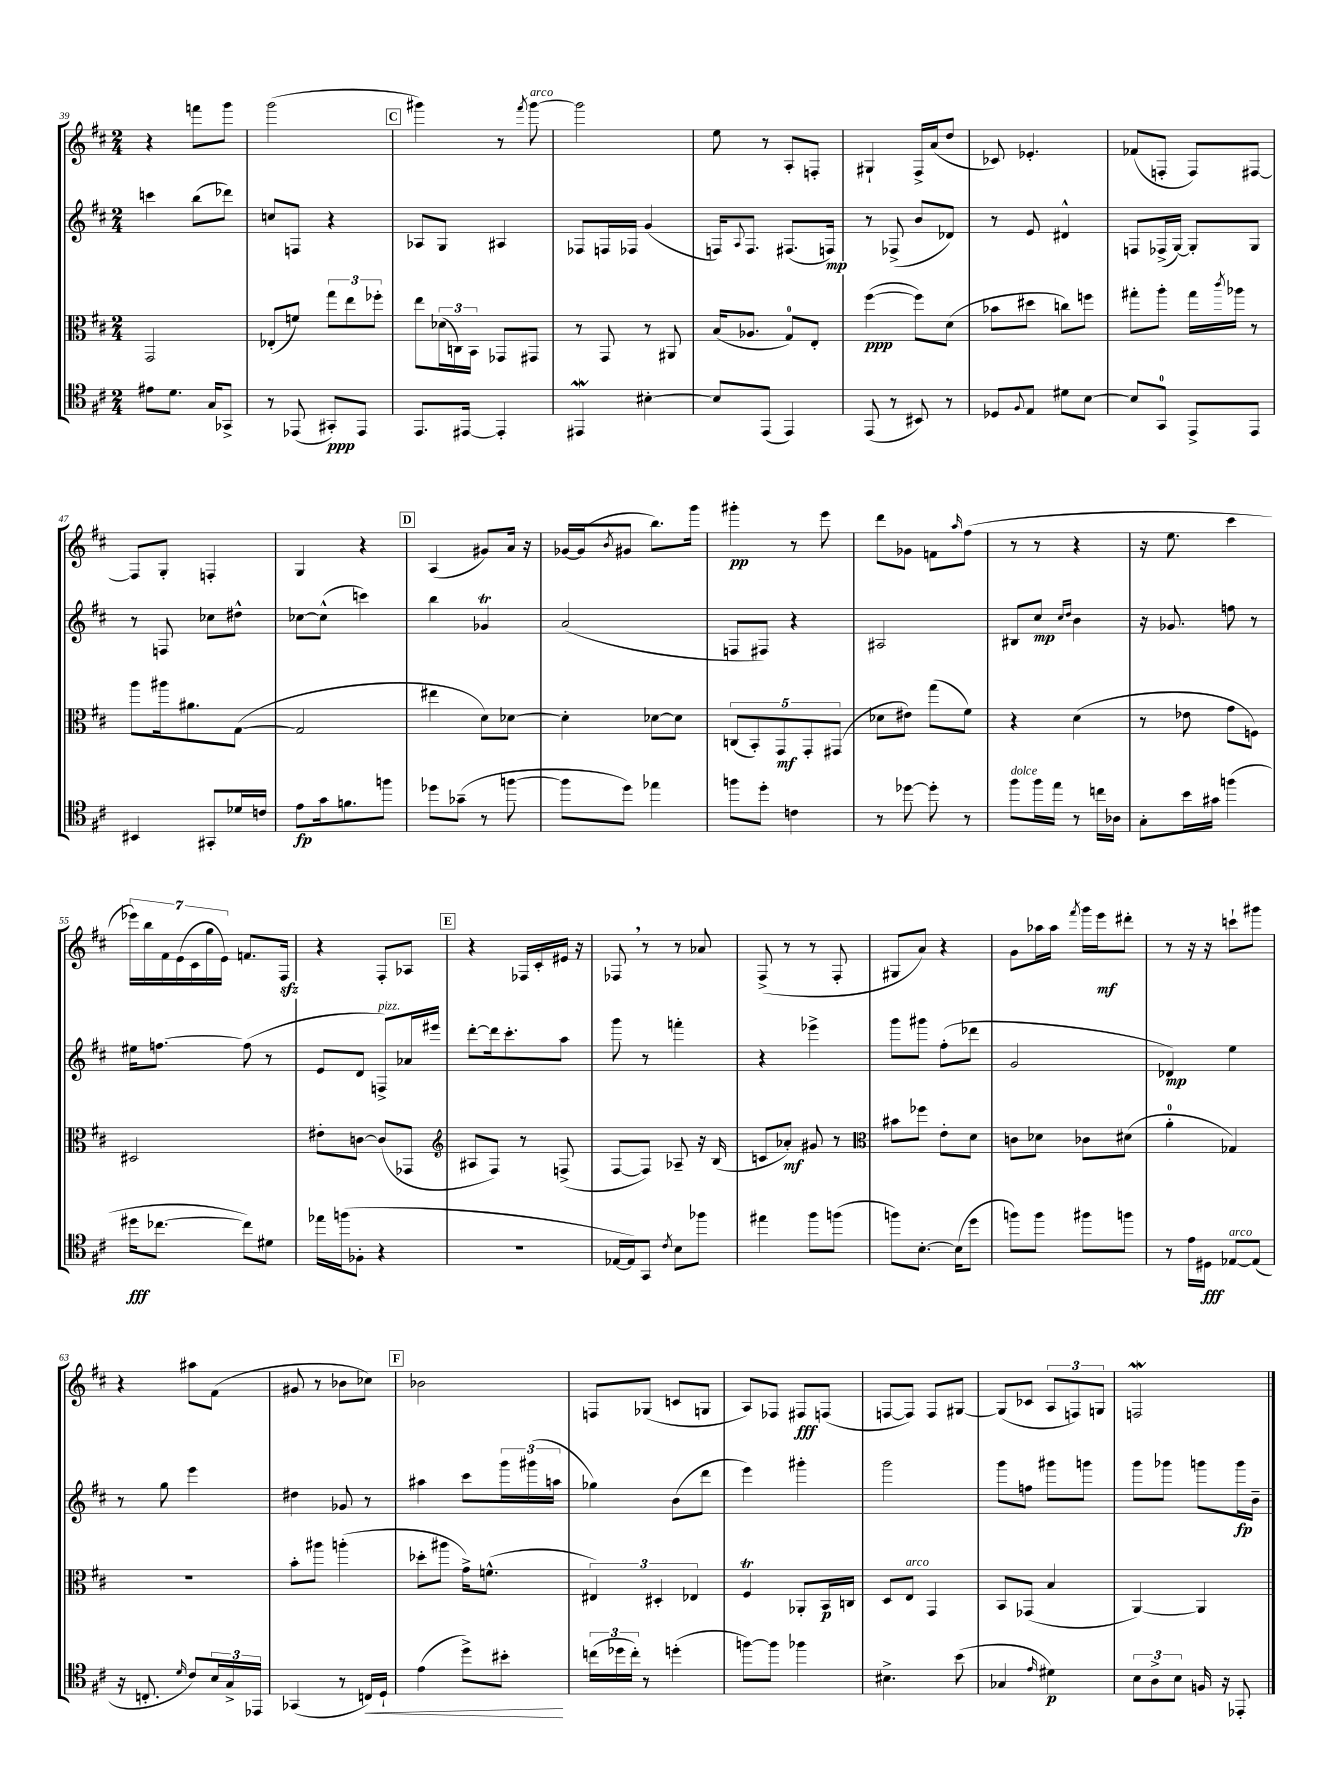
<<
\new StaffGroup <<
\new Staff = "s0" {
    \clef treble \key d \major \numericTimeSignature \time 2/4
    r4 f'''8 g'''8 |
    g'''2( |
    \mark \markup { \box "C" } gis'''4) r8 \acciaccatura { fis'''8 } gis'''8~^\markup { \italic "arco" } |
    gis'''2 |
    e''8 r8 a8-. f8-. |
    gis4-! fis16-> a'16( d''8 |
    ces'8) ees'4.-. |
    fes'8( f8-. f8) fis8~ |
    fis8 g8-. f4-. |
    g4 r4 |
    \mark \markup { \box "D" } a4( gis'8) a'16 r16 |
    ges'16~ ges'16( \acciaccatura { b'8 } gis'8 b''8.) g'''16 |
    gis'''4-.\pp r8 e'''8 |
    d'''8 ges'8 f'8 \grace { a''16 } fis''8( |
    r8 r8 r4 |
    r16 e''8. cis'''4 |
    \tuplet 7/4 { ees'''16) b''16 fis'16 e'16( cis'16 g''16 e'16) } f'8. fis16\sfz |
    r4 fis8-. aes8 |
    \mark \markup { \box "E" } r4 fes16 cis'16-. eis'16 r16 |
    fes8 \breathe r8 r8 aes'8 |
    fis8->( r8 r8 fis8-. |
    gis8 a'8) r4 |
    g'8 aes''16 aes''16 \acciaccatura { fis'''8 } g'''16 e'''16\mf dis'''8-. |
    r8 r16 r16 c'''8-! gis'''8 |
    r4 ais''8 fis'8( |
    gis'8 r8 bes'8 ces''8) |
    \mark \markup { \box "F" } bes'2 |
    f8 ges8( c'8 g8 |
    a8) fes8 fis8\fff f8( |
    f8~ f8) f8 gis8~ |
    gis8( ces'8 \tuplet 3/2 { a8 f8) g8 } |
    f2\mordent \bar "|." |
}
\new Staff = "s1" {
    \clef treble \key d \major \numericTimeSignature \time 2/4
    c'''4 b''8( des'''8) |
    c''8 f8 r4 |
    \mark \markup { \box "C" } aes8 g8 ais4 |
    fes8 f16 fes16 g'4( |
    f16) \appoggiatura { a8 } f8. fis8.( f16\mp) |
    r8 fes8->( b'8 des'8) |
    r8 e'8 dis'4-^ |
    f8 fes16->( g16~) g8-. g8 |
    r8 f8 ces''8 dis''8-^ |
    ces''8~ ces''8-^( c'''4) |
    \mark \markup { \box "D" } b''4 ges'4\trill |
    a'2( |
    f8 fis8) r4 |
    ais2 |
    bis8 cis''8\mp \grace { cis''16 d''16 } b'4 |
    r16 ges'8. f''8 r8 |
    eis''16 f''8.~ f''8( r8 |
    e'8 d'8 f8->^\markup { \italic "pizz." }) aes'16 eis'''16 |
    \mark \markup { \box "E" } d'''8~-. d'''16 cis'''8.-. a''8 |
    g'''8 r8 f'''4-. |
    r4 ees'''4-> |
    g'''8 gis'''8 fis''8-.( des'''8 |
    g'2 |
    des'4\mp) e''4 |
    r8 g''8 e'''4 |
    dis''4 ges'8 r8 |
    \mark \markup { \box "F" } ais''4 cis'''8 \tuplet 3/2 { g'''16 gis'''16( a''16 } |
    ges''4) b'8( d'''8 |
    e'''4) gis'''4-. |
    g'''2 |
    g'''8 f''8 gis'''8 g'''8 |
    g'''8 ges'''8 g'''8 g'''16\fp b'16-- \bar "|." |
}
\new Staff = "s2" {
    \clef alto \key d \major \numericTimeSignature \time 2/4
    g,2 |
    ees8-.( f'8) \tuplet 3/2 { g''8 e''8 fes''8-. } |
    \mark \markup { \box "C" } e''8 \tuplet 3/2 { des'16( c16) b,16 } ges,8 gis,8 |
    r8 g,8 r8 ais,8 |
    b16( aes8. g8-0) e8-. |
    fis''4~\ppp( fis''8) d'8( |
    bes'8 dis''8 c''8) f''8 |
    gis''8-. a''8-. gis''16 \acciaccatura { cis'''8 } aes''16 r8 |
    a''8 ais''16 ais'8. g8~( |
    g2 |
    \mark \markup { \box "D" } eis''4 d'8) des'8~ |
    des'4-. des'8~ des'8 |
    \tuplet 5/4 { c8( b,8-.) g,8\mf g,8-. gis,8( } |
    des'8 eis'8) g''8( fis'8) |
    r4 d'4( |
    r8 ees'8 g'8 f8) |
    dis2 |
    eis'8-. c'8~ c'8( ges,8 |
    \mark \markup { \box "E" } \clef treble ais8 fis8) r8 f8->( |
    fis8~ fis8) aes8-- r16 b16( |
    c'8 aes'8-.\mf) gis'8 r8 |
    \clef alto bis'8 fes''8 e'8-. d'8 |
    c'8 des'8 ces'8 dis'8( |
    a'4-0-. ges4) |
    r2 |
    b'8-. ais''8 a''4-.( |
    \mark \markup { \box "F" } des''8-. ais''8 g'16->) f'8.-^( |
    \tuplet 3/2 { eis4) dis4-. ees4 } |
    fis4\trill aes,8-. b,16\p c16 |
    d8 e8^\markup { \italic "arco" } g,4 |
    b,8 ges,8( b4 |
    a,4~) a,4 \bar "|." |
}
\new Staff = "s3" {
    \clef tenor \key d \major \numericTimeSignature \time 2/4
    eis'8 d'8. g16 ges,8-> |
    r8 ees,8( gis,8-.\ppp) ees,8 |
    \mark \markup { \box "C" } e,8. eis,16~ eis,4-. |
    eis,4\mordent bis4~-. |
    bis8 e,8( e,4) |
    e,8( r8 bis,8) r8 |
    des8 \appoggiatura { fis8 } e8 dis'8 b8~ |
    b8 g,8-0 e,8-> e,8 |
    bis,4 gis,8-. des'16 c'16 |
    e'8\fp g'16 f'8. f''8 |
    \mark \markup { \box "D" } des''8 ges'8--( r8 f''8~ |
    f''8 d''8) ees''4 |
    f''8 d''8-. c'4 |
    r8 des''8~ des''8-. r8 |
    fis''8^\markup { \italic "dolce" } fis''16 e''16 r8 c''16 aes16 |
    g8-. b'16 gis'16 f''4( |
    dis''16\fff ces''8.~ ces''8) dis'8 |
    ees''16 f''16( fes8-. r4 |
    \mark \markup { \box "E" } r2 |
    ees16~ ees16) g,8 \acciaccatura { cis'8 } b8 fes''8 |
    eis''4 fis''8 f''8( |
    f''8) b8.~-. b16( d''8 |
    f''8) f''8 fis''8 f''8 |
    r8 e'16 dis16\fff ees8~^\markup { \italic "arco" } ees8( |
    r16 c8.-. \grace { d'16 } cis'8) \tuplet 3/2 { b16 g16-> ees,16 } |
    ges,4( r8 c16\<) d16-! |
    \mark \markup { \box "F" } e'4( d''8->) bis'8-.\! |
    \tuplet 3/2 { c''16( des''16 c''16-.) } r8 d''4-.( |
    f''8~) f''8 fes''4 |
    bis4.-> b'8( |
    ges4 \grace { e'16 } dis'4\p) |
    \tuplet 3/2 { b8 a8-> b8 } f16 r16 ees,8-. \bar "|." |
}
>>
>>
\layout { \context { \Score currentBarNumber = #39 } }
